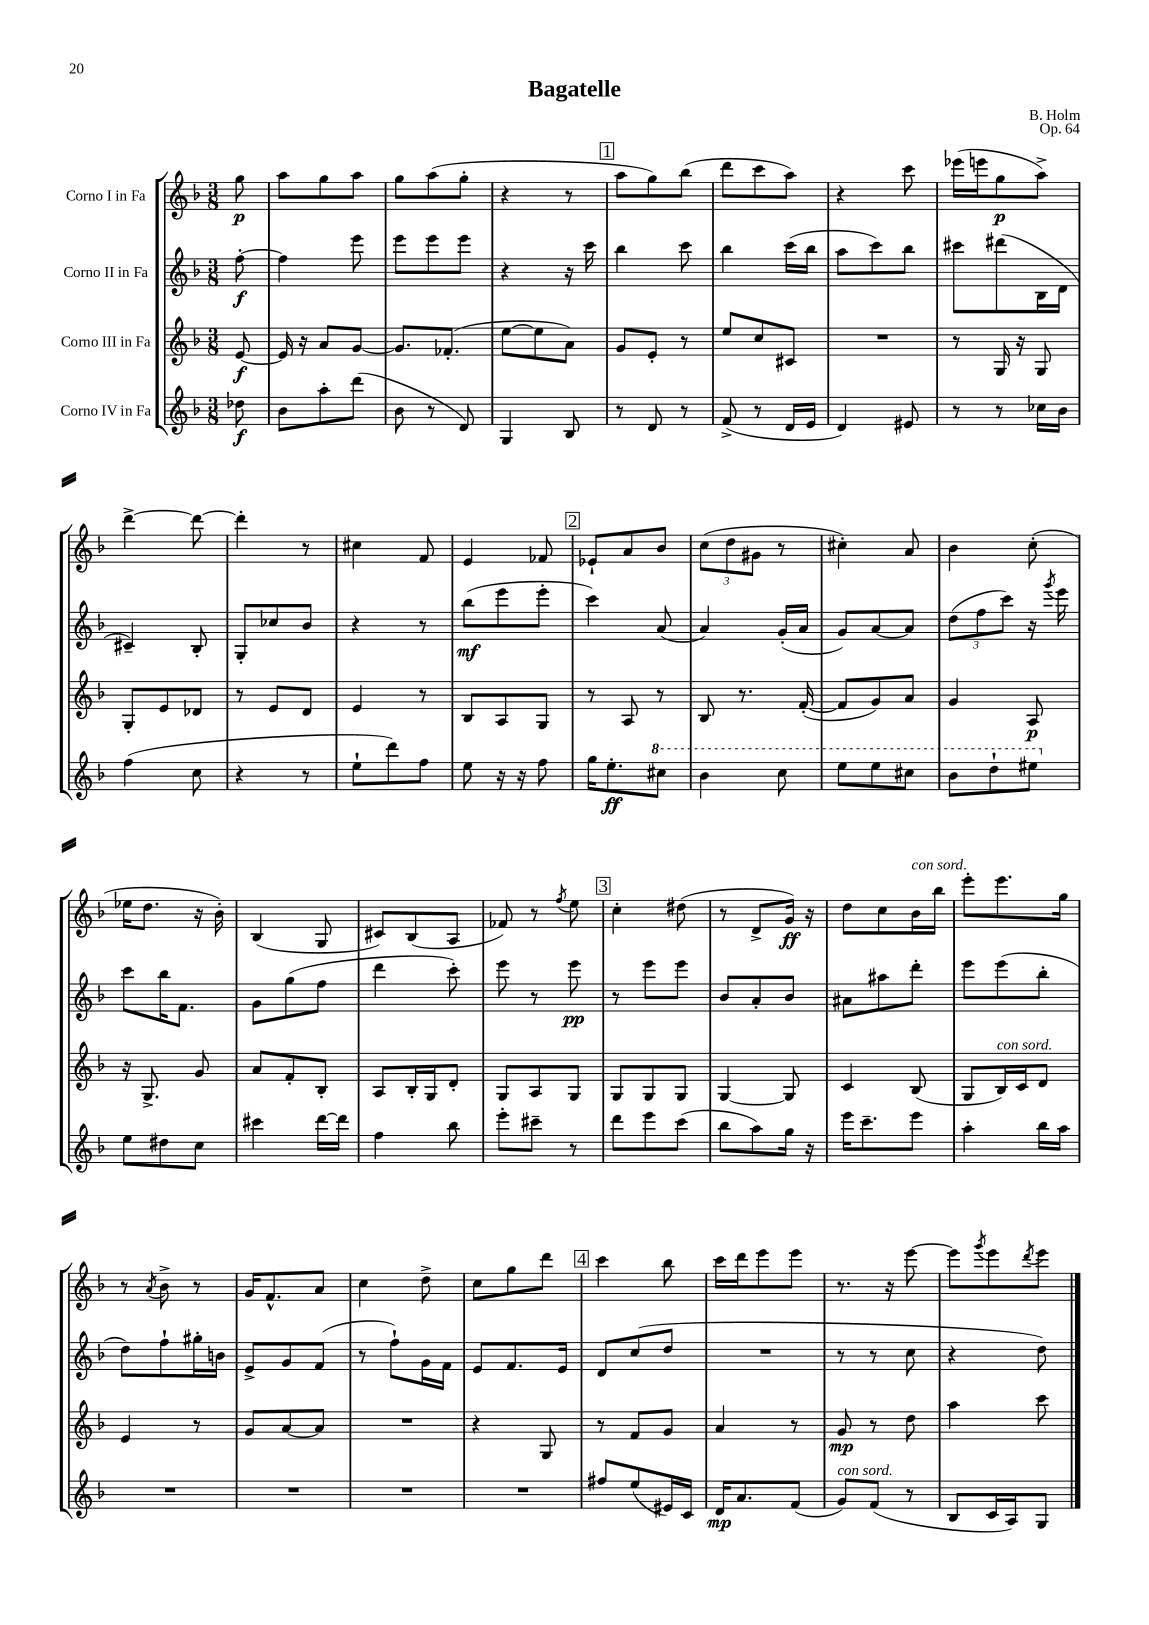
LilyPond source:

\header { title = "Bagatelle" composer = "B. Holm" opus = "Op. 64" }
<<
\new StaffGroup <<
\new Staff = "s0" \with { instrumentName = "Corno I in Fa" } {
    \clef treble \key f \major \numericTimeSignature \time 3/8 \partial 8
    g''8\p |
    a''8 g''8 a''8 |
    g''8 a''8( g''8-. |
    r4 r8 |
    \mark \markup { \box "1" } a''8 g''8) bes''8( |
    d'''8 c'''8 a''8) |
    r4 c'''8 |
    ees'''16( e'''16 g''8\p a''8->) |
    d'''4~-> d'''8~ |
    d'''4-. r8 |
    cis''4 f'8 |
    e'4 fes'8 |
    \mark \markup { \box "2" } ees'8-! a'8 bes'8 |
    \tuplet 3/2 { c''8( d''8 gis'8 } r8 |
    cis''4-.) a'8 |
    bes'4 c''8-.( |
    ees''16 d''8. r16 bes'16-.) |
    bes4( g8 |
    cis'8) bes8( a8 |
    fes'8) r8 \acciaccatura { f''8 } e''8 |
    \mark \markup { \box "3" } c''4-. dis''8( |
    r8 d'8-> g'16\ff) r16 |
    d''8 c''8 bes'16^\markup { \italic "con sord." } bes''16 |
    e'''8-. e'''8. g''16 |
    r8 \acciaccatura { a'8 } bes'8-> r8 |
    g'16 f'8.-^ a'8 |
    c''4 d''8-> |
    c''8 g''8 d'''8 |
    \mark \markup { \box "4" } c'''4 bes''8 |
    c'''16 d'''16 e'''8 e'''8 |
    r8. r16 e'''8~ |
    e'''8 \acciaccatura { g'''8 } e'''8 \acciaccatura { d'''8 } e'''8 \bar "|." |
}
\new Staff = "s1" \with { instrumentName = "Corno II in Fa" } {
    \clef treble \key f \major \numericTimeSignature \time 3/8 \partial 8
    f''8~-.\f |
    f''4 e'''8 |
    e'''8 e'''8 e'''8 |
    r4 r16 c'''16 |
    \mark \markup { \box "1" } bes''4 c'''8 |
    bes''4 c'''16( bes''16 |
    a''8 c'''8) bes''8 |
    cis'''8 dis'''8( bes16 d'16 |
    cis'4--) bes8-. |
    g8-. ces''8 bes'8 |
    r4 r8 |
    bes''8\mf( e'''8 e'''8-. |
    \mark \markup { \box "2" } c'''4) a'8( |
    a'4) g'16-.( a'16 |
    g'8) a'8~ a'8 |
    \tuplet 3/2 { d''8( f''8 c'''8) } r16 \acciaccatura { g'''8 } e'''16 |
    c'''8 bes''16 f'8. |
    g'8 g''8( f''8 |
    d'''4 c'''8-.) |
    e'''8 r8 e'''8\pp |
    \mark \markup { \box "3" } r8 e'''8 e'''8 |
    bes'8 a'8-. bes'8 |
    ais'8 ais''8 d'''8-. |
    e'''8 e'''8( bes''8-. |
    d''8) f''8-! gis''16-. b'16 |
    e'8-> g'8 f'8( |
    r8 f''8-!) g'16 f'16 |
    e'8 f'8. e'16 |
    \mark \markup { \box "4" } d'8 c''8( d''8 |
    R4. |
    r8 r8 c''8 |
    r4 d''8) \bar "|." |
}
\new Staff = "s2" \with { instrumentName = "Corno III in Fa" } {
    \clef treble \key f \major \numericTimeSignature \time 3/8 \partial 8
    e'8~\f |
    e'16 r16 a'8 g'8~ |
    g'8. fes'8.-.( |
    e''8~ e''8 a'8) |
    \mark \markup { \box "1" } g'8 e'8-. r8 |
    e''8 c''8 cis'8 |
    R4. |
    r8 g16 r16 g8 |
    g8-. e'8 des'8 |
    r8 e'8 d'8 |
    e'4 r8 |
    bes8 a8 g8 |
    \mark \markup { \box "2" } r8 a8 r8 |
    bes8 r8. f'16~-.( |
    f'8 g'8) a'8 |
    g'4 a8\p |
    r16 g8.-> g'8 |
    a'8 f'8-. bes8-. |
    a8 bes16-. g16 d'8-. |
    g8 a8 g8 |
    \mark \markup { \box "3" } g8 g8 g8 |
    g4~ g8 |
    c'4 bes8( |
    g8 bes16^\markup { \italic "con sord." }) c'16 d'8 |
    e'4 r8 |
    g'8 a'8~ a'8 |
    R4. |
    r4 g8 |
    \mark \markup { \box "4" } r8 f'8 g'8 |
    a'4 r8 |
    g'8\mp r8 d''8 |
    a''4 c'''8 \bar "|." |
}
\new Staff = "s3" \with { instrumentName = "Corno IV in Fa" } {
    \clef treble \key f \major \numericTimeSignature \time 3/8 \partial 8
    des''8\f |
    bes'8 a''8-. d'''8( |
    bes'8 r8 d'8) |
    g4 bes8 |
    \mark \markup { \box "1" } r8 d'8 r8 |
    f'8->( r8 d'16 e'16 |
    d'4) eis'8 |
    r8 r8 ces''16 bes'16 |
    f''4( c''8 |
    r4 r8 |
    e''8-! d'''8) f''8 |
    e''8 r16 r16 f''8 |
    \mark \markup { \box "2" } g''16 e''8.-.\ff \ottava #1 cis'''8 |
    bes''4 c'''8 |
    e'''8 e'''8 cis'''8 |
    bes''8 d'''8-! eis'''8 \ottava #0 |
    e''8 dis''8 c''8 |
    cis'''4 d'''16~ d'''16 |
    f''4 bes''8 |
    e'''8-. cis'''8-- r8 |
    \mark \markup { \box "3" } d'''8 e'''8 c'''8( |
    bes''8 a''8) g''16 r16 |
    e'''16 c'''8.-- e'''8 |
    a''4-. bes''16 a''16 |
    R4. |
    R4. |
    R4. |
    R4. |
    \mark \markup { \box "4" } fis''8 e''8( eis'16) c'16 |
    d'16\mp a'8. f'8( |
    g'8^\markup { \italic "con sord." }) f'8( r8 |
    bes8 c'16 a16) g8 \bar "|." |
}
>>
>>
\layout { \context { \Score \remove "Bar_number_engraver" } }
